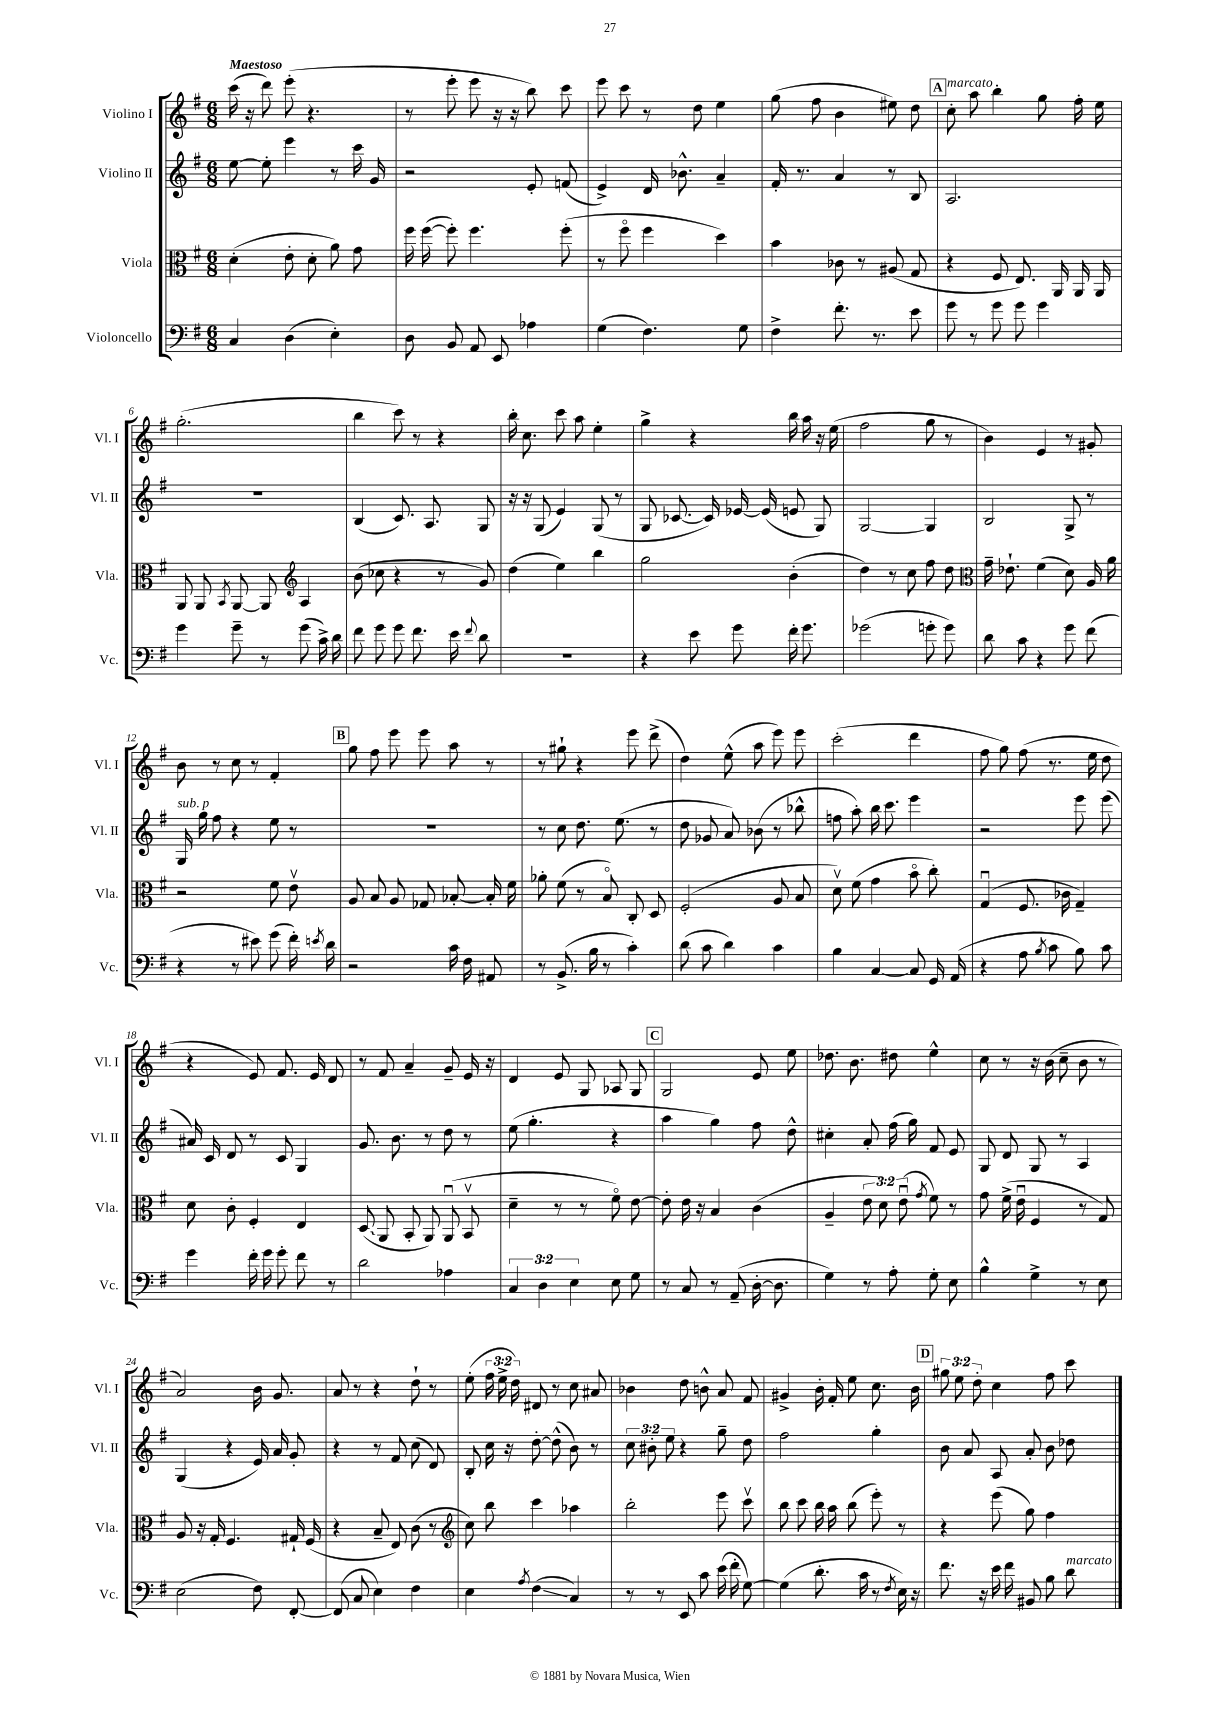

**kern	**kern	**kern	**kern
*staff4	*staff3	*staff2	*staff1
*clefF4	*clefC3	*clefG2	*clefG2
*k[f#]	*k[f#]	*k[f#]	*k[f#]
*M6/8	*M6/8	*M6/8	*M6/8
4C	(4d'	[8ee	(16ccc
.	.	.	16r
.	.	8ee']	8ddd)
(4D	8e'	4eee	(8eee'
.	8d'	.	4.r
4E')	8a)	8r	.
.	8g	16ccc	.
.	.	16g	.
=	=	=	=
8D	16ff#	2r	8r
.	([16ff#	.	.
8BB	8ff#'])	.	8eee'
8AA	4.ff#	.	8eee
8EE	.	.	16r
.	.	.	16r
4A-	.	8e'	8bb)
.	(8ff#'	(8f	8ccc
=	=	=	=
(4G	8r	4e^)	8eee
.	8ff#o	.	8ccc
4.F#)	4ff#	16d	8r
.	.	8.b-^^	.
.	.	.	8dd
.	4dd)	4a~	4ee
8G	.	.	.
=	=	=	=
4F#^	4b	16f#'	(8gg
.	.	8.r	.
.	.	.	8ff#
8.f#'	8c-	4a	4b
.	8r	.	.
8.r	.	.	.
.	(8A#	8r	8ee#)
8e	8G	8B	8dd
=	=	=	=
8g	4r	2.A	8cc'
8r	.	.	8aa
8g	8F#	.	4bb'
8g	8.E)	.	.
4g	.	.	8gg
.	16AA	.	.
.	16AA	.	16ff#'
.	16AA	.	16ee
=	=	=	=
4g	8AA	2.r	(2.gg'
.	8AA	.	.
.	8qBB	.	.
8g~	[8AA	.	.
8r	8AA]	.	.
*	*clefG2	*	*
(8g	4A	.	.
16c^)	.	.	.
16d	.	.	.
=	=	=	=
8f#	(8b	(4B	4bb
8g	8cc-	.	.
8g	4r	8.c)	8ccc)
8.f#	.	.	8r
.	.	8.A	.
.	8r	.	4r
16e	.	.	.
8qqf#	.	.	.
8d	8g)	8G	.
=	=	=	=
2.r	(4dd	16r	16bb'
.	.	16r	8.cc
.	.	(8G	.
.	4ee)	4e)	8ccc
.	.	.	8aa
.	4bb	(8G	4ee'
.	.	8r	.
=	=	=	=
4r	2gg	8G	4gg^
.	.	[8.c-	.
8e	.	.	4r
.	.	16c-])	.
8g	.	[16e-	.
.	.	(16e-]	.
16f#'	(4b'	8e	16bb
8.g	.	.	16aa
.	.	8G)	16r
.	.	.	(16ee
=	=	=	=
(2g-	4dd)	[2G	2ff#
.	8r	.	.
.	8cc	.	.
8g'	8ff#	4G]	8gg
8g)	8dd	.	8r
=	=	=	=
*	*clefC3	*	*
8d	16g~	2B	4b)
.	8.e-`	.	.
8c	.	.	.
4r	(4f#	.	4e
8g	8d)	8G^	8r
(8f#	16A	8r	8g#'
.	16a	.	.
=	=	=	=
4r	2r	16G	8b
.	.	16gg	.
.	.	8ff#	8r
8r	.	4r	8cc
8e#)	.	.	8r
(8g	8f#	8ee	4f#'
16f#')	8ev	8r	.
8qe	.	.	.
16d	.	.	.
=	=	=	=
2r	8A	2.r	8gg
.	8B	.	8ff#
.	8A	.	8eee
.	8G-	.	8eee
16c	[8B-'	.	8aa
16F#	.	.	.
8AA#	16B-']	.	8r
.	16f#	.	.
=	=	=	=
8r	8a-'	8r	8r
(8.BB^	(8f#	8cc	8gg#`
.	8r	8.dd	4r
16B	.	.	.
8r	8Bo)	.	.
.	.	(8.ee	.
4c')	8C'	.	8eee
.	8D	8r	(8ddd^
=	=	=	=
(8d	(2F#'	8dd	4dd)
8c	.	8g-	.
4d)	.	8a)	(8ee^^
.	.	(8b-	8aa
4c	8A	8r	8eee)
.	8B	8bb-^^	8eee
=	=	=	=
4B	8dv)	8ff	(2ccc'
.	(8f#	8aa')	.
[4C	4g	16bb	.
.	.	8.ccc	.
8C]	8bo	4eee	4ddd
16GG	8cc')	.	.
(16AA	.	.	.
=	=	=	=
4r	(4Gu	2r	8ff#
.	.	.	8gg)
8A	8.F#	.	(8ff#
8qB	.	.	.
8c	.	.	8.r
.	16c-	.	.
8B)	4G~)	8eee	.
.	.	.	16ee
8c	.	(8eee	8dd
=	=	=	=
4g	8d	16a#)	4r
.	.	16c	.
.	8c'	8d	.
16f#'	4F#'	8r	8e)
16g	.	.	.
8g'	.	8c	8.f#
8f#	4E	4G	.
.	.	.	16e
8r	.	.	8d
=	=	=	=
2d	(8D	8.g	8r
.	8AA	.	8f#
.	.	8.b	.
.	8BB'	.	4a~
.	8AA)	8r	.
4A-	(8AAu	8dd	8g~
.	8BBv	8r	16e
.	.	.	16r
=	=	=	=
6C	4d~	(8ee	4d
.	.	4.gg'	.
6D	.	.	.
.	8r	.	8e
6E	.	.	.
.	8r	.	8G
8E	8f#o)	4r	8A-
8G	[8e	.	8G
=	=	=	=
8r	8e']	4aa	2G
8C	16e	.	.
.	16r	.	.
8r	4B	4gg)	.
(8AA~	.	.	.
[16D'	(4c	8ff#	8e
8.D]	.	.	.
.	.	8dd^^	8ee
=	=	=	=
4G)	4A~	4cc#'	8.dd-
.	.	.	8.b
8r	12e	8a'	.
.	12d)	.	.
8A'	.	(16ff#	8dd#
.	(12eu	.	.
.	.	16gg)	.
.	8qg	.	.
8G'	8f#)	8f#	4ee^^
8E	8r	8e	.
=	=	=	=
4B^^	8g	8G	8cc
.	(16f#^	8d	8r
.	16eu	.	.
4G^	4F#	8G	16r
.	.	.	(16b
.	.	8r	8cc~
8r	8r	4A	8b
8E	8G)	.	8r
=	=	=	=
(2E	8A	(4G	2a)
.	16r	.	.
.	16G'	.	.
.	4.F#	4r	.
8F#)	.	16e)	16b
.	.	16a	8.g
[8FF#'	16G#`	8g'	.
.	(16F#	.	.
=	=	=	=
(8FF#]	4r	4r	8a
8C	.	.	8r
4E)	8B~	8r	4r
.	8E)	8f#	.
4F#	(8c	(8cc	8dd`
.	8r	8d)	8r
=	=	=	=
*	*clefG2	*	*
4E	8cc)	8B'	(8ee'
.	8bb	16cc	24ff#
.	.	.	24ee^
.	.	16r	.
.	.	.	24dd)
8qA	.	.	.
(4F#	4ccc	[8dd'	8d#
.	.	(8dd^^]	8r
4C)	4aa-	8b)	8cc
.	.	8r	8a#
=	=	=	=
8r	2bb'	12cc	4b-
.	.	12b#'	.
8r	.	.	.
.	.	12ee	.
8EE	.	4r	8dd
8c	.	.	8b^^
(16e	8eee	8gg~	8a
16f#'	.	.	.
[8G)	8cccv	8dd	8f#
=	=	=	=
(4G]	8bb	2ff#	4g#^
.	8ccc	.	.
8.d'	16bb	.	16b'
.	16aa	.	16f#'
.	(8bb	.	8ee
16c	.	.	.
8r	8eee')	4gg'	8.cc
8qF#	.	.	.
16E)	8r	.	.
16r	.	.	16b
=	=	=	=
8.f#	4r	8b	12gg#
.	.	.	12ee
.	.	8a	.
.	.	.	12dd'
16r	.	.	.
16e	(8eee	8A	4cc
16f#	.	.	.
8BB#	8gg)	8a'	.
8B	4ff#	8b	8ff#
8d	.	8dd-	8ccc
==	==	==	==
*-	*-	*-	*-
